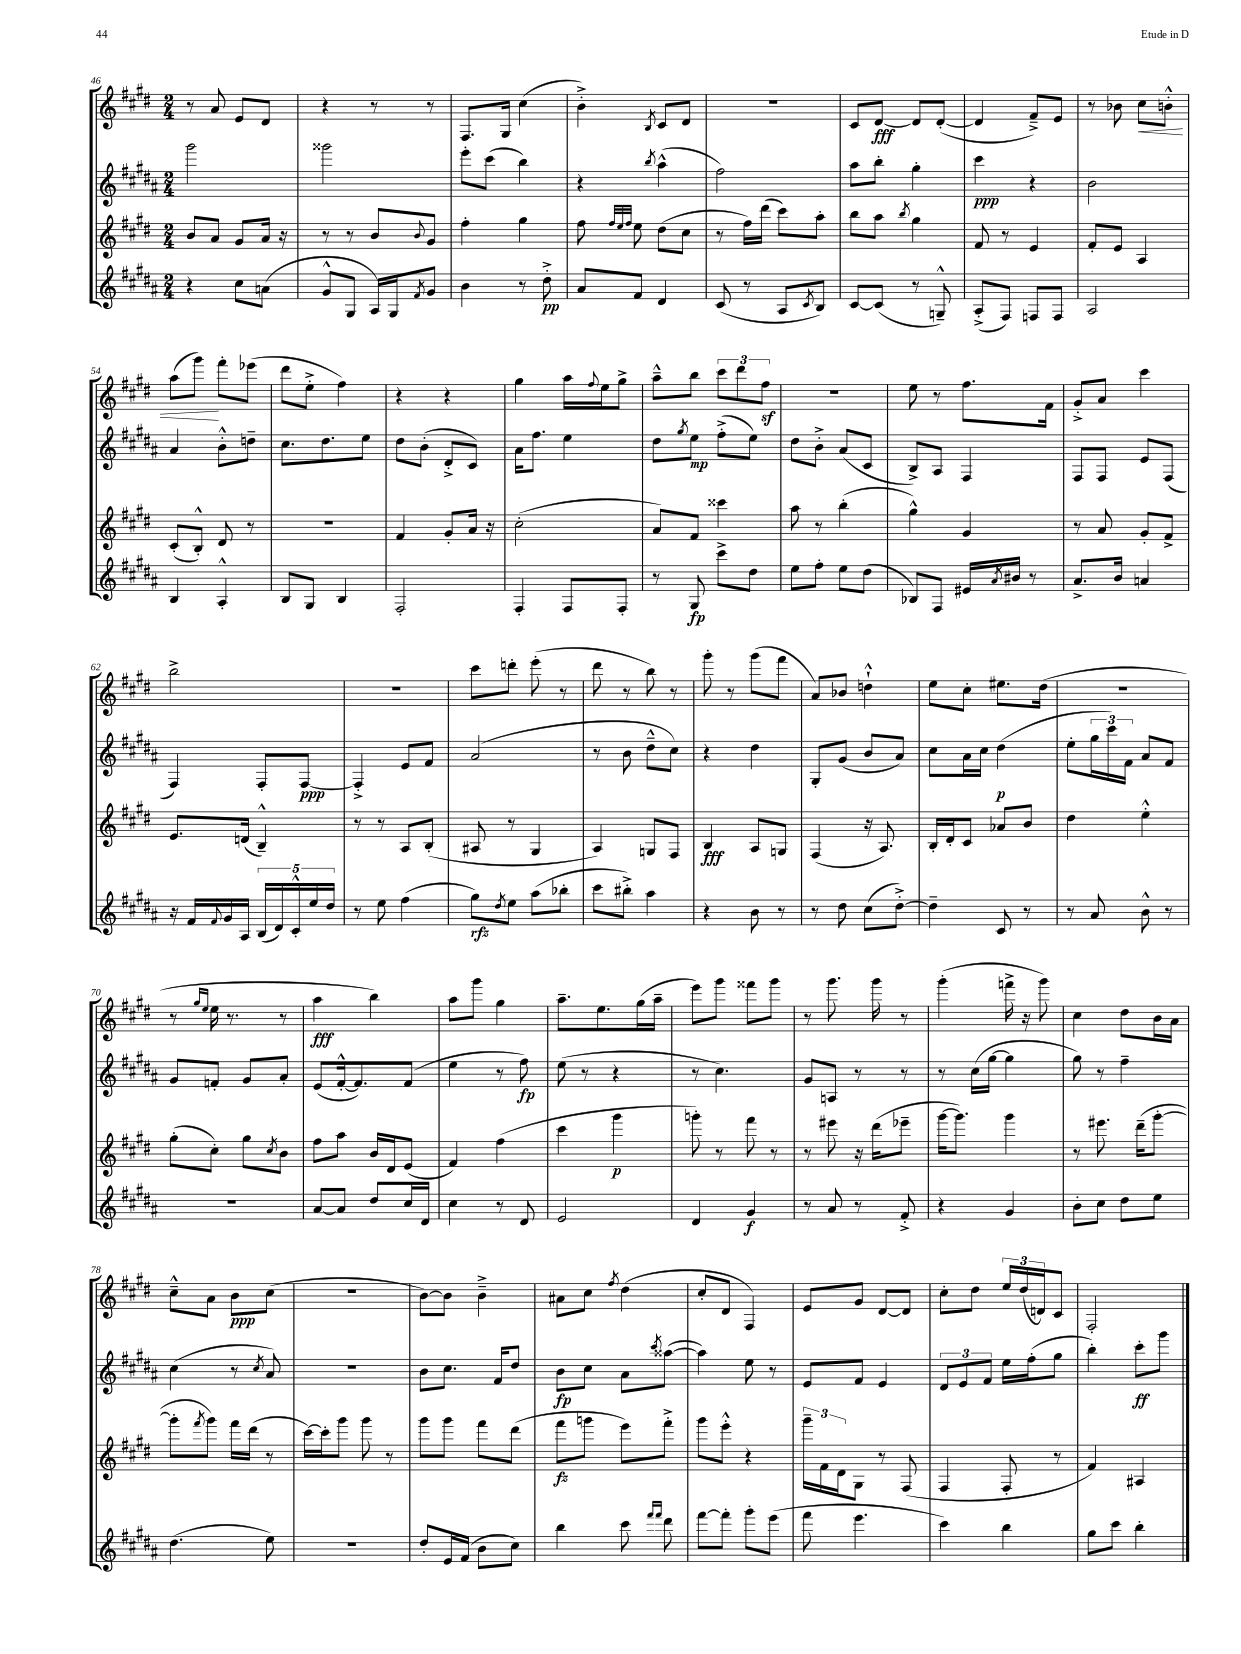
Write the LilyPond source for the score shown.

<<
\new StaffGroup <<
\new Staff = "s0" {
    \clef treble \key e \major \numericTimeSignature \time 2/4
    r8 a'8 e'8 dis'8 |
    r4 r8 r8 |
    fis8. gis16 cis''4( |
    b'4-.->) \acciaccatura { b8 } cis'8 dis'8 |
    r2 |
    cis'8 dis'8~\fff dis'8 dis'8~-.( |
    dis'4 fis'8--->) e'8 |
    r8 bes'8 cis''8\< b'8-.-^ |
    a''8( gis'''8\!) fis'''8-. ees'''8( |
    dis'''8 e''8-.-> fis''4) |
    r4 r4 |
    gis''4 a''16 \appoggiatura { fis''8 } e''16 gis''8-> |
    a''8---^ b''8 \tuplet 3/2 { cis'''8 dis'''8 fis''8\sf } |
    r2 |
    e''8 r8 fis''8. fis'16 |
    gis'8-.-> a'8 cis'''4 |
    b''2-> |
    R2 |
    cis'''8 d'''8-. e'''8-.( r8 |
    dis'''8 r8 b''8) r8 |
    gis'''8-. r8 gis'''8( fis'''8 |
    a'8) bes'8 d''4-!-^ |
    e''8 cis''8-. eis''8. dis''16( |
    R2 |
    r8 \grace { gis''16 e''16 } e''16 r8. r8 |
    a''4\fff b''4) |
    a''8 gis'''8 gis''4 |
    a''8.-- e''8. gis''16( a''16-- |
    e'''8) gis'''8 fisis'''8 gis'''8 |
    r8 gis'''8. gis'''16 r8 |
    gis'''4-.( f'''16-> r16 gis'''8) |
    cis''4 dis''8 b'16 a'16 |
    cis''8---^ a'8 b'8\ppp cis''8( |
    r2 |
    b'8~) b'8 b'4---> |
    ais'8 cis''8 \acciaccatura { fis''8 } dis''4( |
    cis''8-. dis'8 fis4) |
    e'8 gis'8 dis'8~ dis'8 |
    cis''8-. dis''8 \tuplet 3/2 { e''16 dis''16( d'16) } cis'8 |
    fis2-. \bar "|." |
}
\new Staff = "s1" {
    \clef treble \key b \major \numericTimeSignature \time 2/4
    gis'''2 |
    gisis'''2 |
    e'''8-. cis'''8( b''4) |
    r4 \acciaccatura { b''8 } ais''4-^( |
    fis''2) |
    ais''8 b''8-. gis''4-. |
    cis'''4\ppp r4 |
    b'2 |
    ais'4 b'8-.-^ d''8-- |
    cis''8. dis''8. e''8 |
    dis''8 b'8-.( dis'8-.-> cis'8) |
    ais'16 fis''8. e''4 |
    dis''8 \acciaccatura { gis''8 } e''8\mp fis''8-.->( e''8) |
    dis''8 b'8-.-> ais'8( cis'8 |
    b8->) ais8 fis4 |
    fis8 fis8 e'8 fis8( |
    fis4) fis8-. fis8~\ppp |
    fis4-.-> e'8 fis'8 |
    ais'2( |
    r8 b'8 dis''8---^ cis''8) |
    r4 dis''4 |
    gis8-. gis'8( b'8 ais'8) |
    cis''8 ais'16 cis''16 dis''4\p( |
    e''8-. \tuplet 3/2 { gis''16 cis'''16) fis'16 } ais'8 fis'8 |
    gis'8 f'8-. gis'8 ais'8-. |
    e'8( fis'16~-.-^ fis'8.) fis'8( |
    e''4 r8 fis''8\fp) |
    e''8( r8 r4 |
    r8 cis''4.) |
    gis'8 a8 r8 r8 |
    r8 cis''16( gis''16~ gis''4 |
    gis''8) r8 fis''4-- |
    cis''4( r8 \acciaccatura { cis''8 } ais'8) |
    R2 |
    b'8 cis''8. fis'16 dis''8 |
    b'8\fp cis''8 ais'8 \acciaccatura { cis'''8 } aisis''8~( |
    aisis''4) e''8 r8 |
    e'8 fis'8 e'4 |
    \tuplet 3/2 { dis'8 e'8 fis'8 } e''16 fis''16-.( gis''8 |
    b''4-.) cis'''8-.\ff gis'''8 \bar "|." |
}
\new Staff = "s2" {
    \clef treble \key e \major \numericTimeSignature \time 2/4
    b'8 a'8 gis'8 a'16 r16 |
    r8 r8 b'8 \appoggiatura { b'8 } gis'8 |
    fis''4-. gis''4 |
    fis''8 \grace { fis''32 e''32 fis''32 } e''8 dis''8( cis''8 |
    r8 fis''16) dis'''16( cis'''8) a''8-. |
    b''8 a''8 \acciaccatura { b''8 } gis''4 |
    fis'8 r8 e'4 |
    fis'8-. e'8 a4 |
    cis'8-.( b8-.-^) dis'8 r8 |
    r2 |
    fis'4 gis'8-. a'16 r16 |
    cis''2-.( |
    a'8) fis'8 cisis'''4 |
    a''8 r8 b''4-.( |
    gis''4-^) gis'4 |
    r8 a'8 gis'8-. fis'8-> |
    e'8. d'16( b4---^) |
    r8 r8 a8 b8-.( |
    ais8 r8 gis4 |
    a4) g8 fis8 |
    b4\fff a8 g8 |
    fis4( r16 a8.) |
    b16-. dis'16-. cis'8 aes'8 b'8 |
    dis''4 e''4-.-^ |
    gis''8-.( cis''8-.) gis''8 \acciaccatura { cis''8 } b'8 |
    fis''8 a''8 b'16 dis'16 e'8( |
    fis'4) fis''4( |
    cis'''4 gis'''4\p |
    g'''8-.) r8 fis'''8 r8 |
    r8 eis'''8 r16 dis'''16( ees'''8-- |
    gis'''16~ gis'''8.) gis'''4 |
    r8 eis'''8. dis'''16--( gis'''8~-. |
    gis'''8-. \acciaccatura { fis'''8 } gis'''8) fis'''16 dis'''16( r8 |
    cis'''16~) cis'''16-. gis'''8 gis'''8 r8 |
    gis'''8 gis'''8 fis'''8 dis'''8( |
    fis'''8\fz g'''8 e'''8) fis'''8-.-> |
    gis'''8 e'''8-.-^ r4 |
    \tuplet 3/2 { gis'''16-- fis'16 dis'16 } gis8 r8 fis8( |
    fis4 fis8-. r8 |
    fis'4) ais4 \bar "|." |
}
\new Staff = "s3" {
    \clef treble \key b \major \numericTimeSignature \time 2/4
    r4 cis''8 a'8( |
    gis'8-^ gis8 ais16) gis16 \acciaccatura { fis'8 } gis'8 |
    b'4 r8 dis''8-.->\pp |
    ais'8 fis'8 dis'4 |
    cis'8( r8 ais8 \acciaccatura { cis'8 } b8) |
    cis'8~ cis'8( r8 g8---^) |
    ais8-.->( fis8) f8 f8 |
    ais2 |
    b4 ais4-.-^ |
    b8 gis8 b4 |
    fis2-. |
    fis4-. fis8 fis8-. |
    r8 gis8\fp cis'''8-> dis''8 |
    e''8 fis''8-. e''8 dis''8( |
    bes8) fis8 eis'16 \acciaccatura { ais'8 } bis'16 r8 |
    ais'8.-> b'16 a'4 |
    r16 fis'16 \appoggiatura { fis'8 } gis'16 ais16 \tuplet 5/4 { b16( dis'16) cis'16-.-^ e''16 dis''16 } |
    r8 e''8 fis''4( |
    gis''8\rfz) \acciaccatura { dis''8 } e''8 ais''8( bes''8-. |
    cis'''8 bis''8-.->) ais''4 |
    r4 b'8 r8 |
    r8 dis''8 cis''8( dis''8~-.->) |
    dis''4-- cis'8 r8 |
    r8 ais'8 b'8-^ r8 |
    r2 |
    ais'8~ ais'8 dis''8 cis''16 dis'16 |
    cis''4 r8 dis'8 |
    e'2 |
    dis'4 gis'4\f |
    r8 ais'8 r8 fis'8-.-> |
    r4 gis'4 |
    b'8-. cis''8 dis''8 e''8 |
    dis''4.( e''8) |
    R2 |
    dis''8-. e'16 fis'16( b'8 cis''8) |
    b''4 cis'''8 \grace { fis'''16 fis'''16 } dis'''8 |
    fis'''8~ fis'''8-. gis'''8-. e'''8( |
    fis'''8 e'''4. |
    cis'''4) b''4 |
    gis''8 cis'''8 b''4-. \bar "|." |
}
>>
>>
\layout { \context { \Score currentBarNumber = #46 } }
